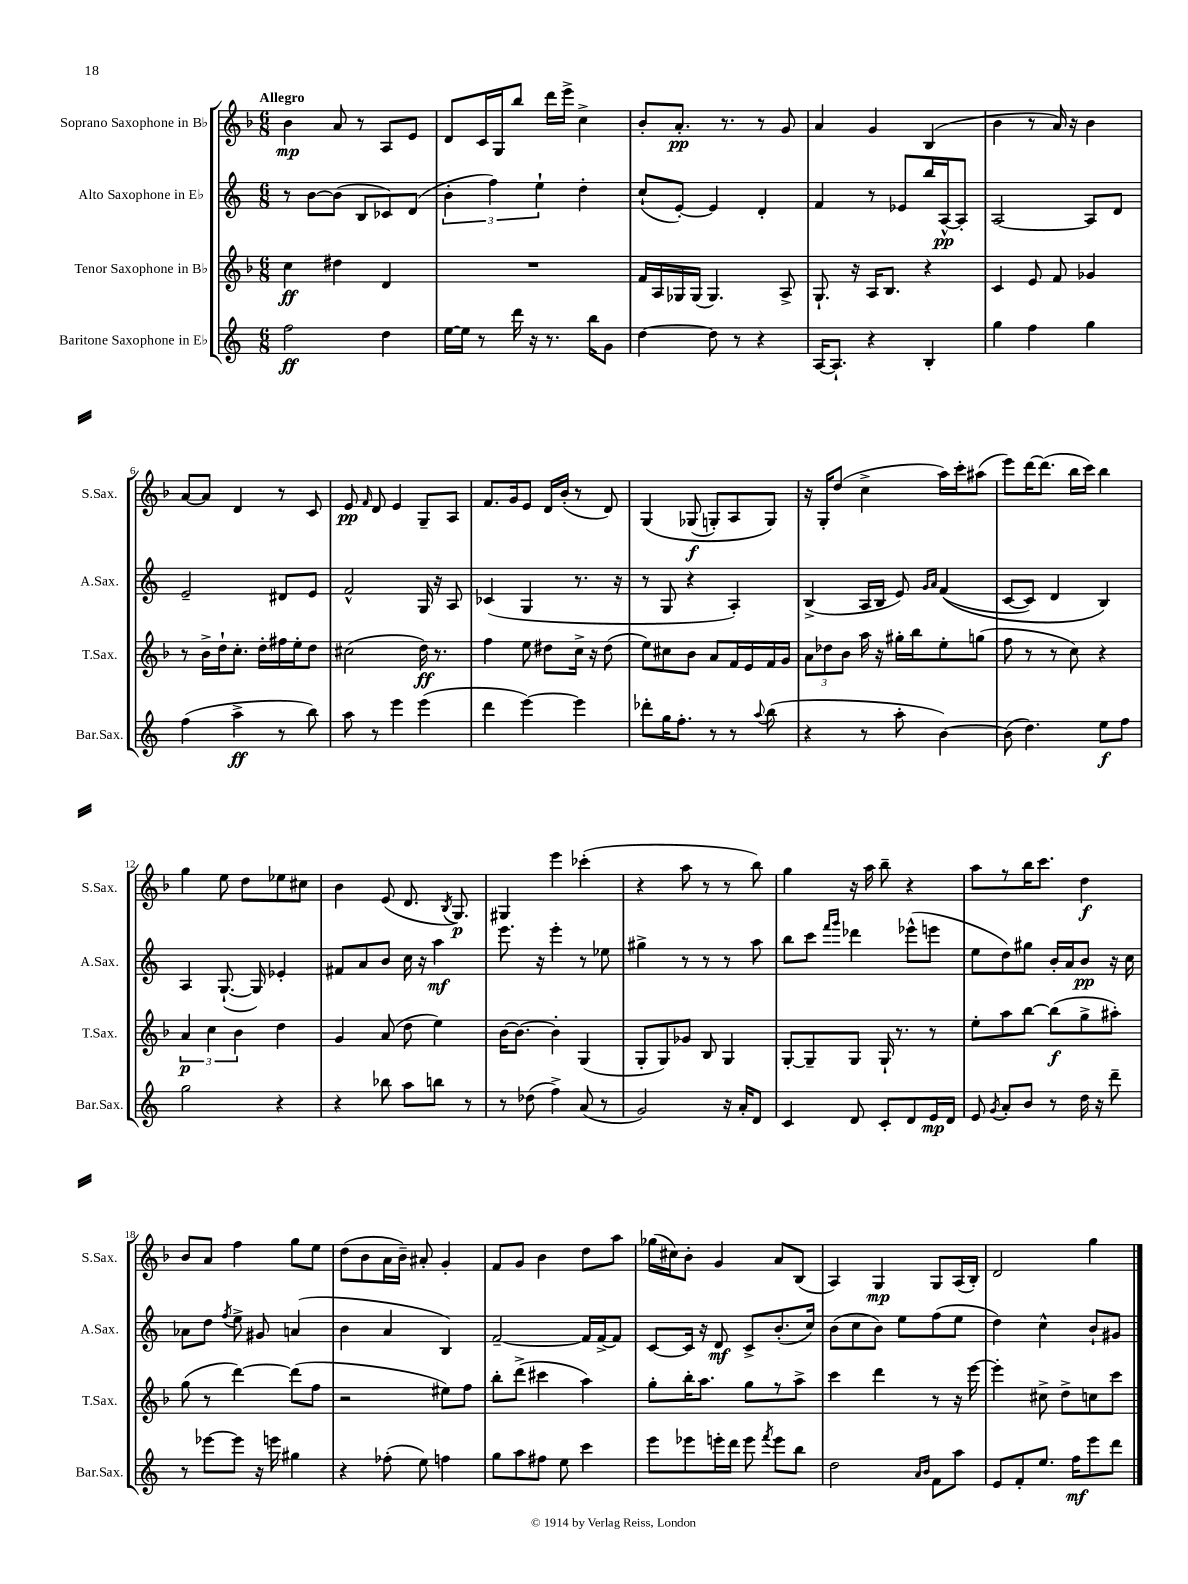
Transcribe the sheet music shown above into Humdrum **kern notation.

**kern	**dynam	**kern	**dynam	**kern	**dynam	**kern	**dynam
*part4	*part4	*part3	*part3	*part2	*part2	*part1	*part1
*staff4	*staff4	*staff3	*staff3	*staff2	*staff2	*staff1	*staff1
*I"Baritone Saxophone in E♭	*	*I"Tenor Saxophone in B♭	*	*I"Alto Saxophone in E♭	*	*I"Soprano Saxophone in B♭	*
*I'Bar.Sax.	*	*I'T.Sax.	*	*I'A.Sax.	*	*I'S.Sax.	*
*clefG2	*	*clefG2	*	*clefG2	*	*clefG2	*
*k[]	*	*k[b-]	*	*k[]	*	*k[b-]	*
*M6/8	*	*M6/8	*	*M6/8	*	*M6/8	*
=1	=1	=1	=1	=1	=1	=1	=1
!	!	!	!	!	!	!LO:TX:a:B:t=Allegro	!
2ff\	ff	4cc\	ff	8r	.	4b-\	mp
.	.	.	.	[8b\L	.	.	.
.	.	4dd#X\	.	(8b\J]	.	8a/	.
.	.	.	.	8B/L	.	8r	.
4dd\	.	4d/	.	8c-X/)	.	8A/L	.
.	.	.	.	(8d/J	.	8e/J	.
=2	=2	=2	=2	=2	=2	=2	=2
[16ee\LL	.	2.r	.	6b'\	.	8d/L	.
16ee\JJ]	.	.	.	.	.	.	.
8r	.	.	.	.	.	16c/L	.
.	.	.	.	6ff\)	.	.	.
.	.	.	.	.	.	16G/J	.
16ddd\	.	.	.	.	.	8bb-/J	.
16r	.	.	.	.	.	.	.
.	.	.	.	6ee`\	.	.	.
8.r	.	.	.	.	.	16ddd\LL	.
.	.	.	.	.	.	16eee^\JJ	.
.	.	.	.	4dd'\	.	4cc^\	.
16bb\KL	.	.	.	.	.	.	.
8g\J	.	.	.	.	.	.	.
=3	=3	=3	=3	=3	=3	=3	=3
[4dd\	.	16f/LL	.	(8cc`/L	.	8b-'/L	.
.	.	16A/	.	.	.	.	.
.	.	16G-X/	.	[8e'/J)	.	8.a'/J	pp
.	.	(16G-/JJ	.	.	.	.	.
8dd\]	.	4.G-/)	.	4e/]	.	.	.
.	.	.	.	.	.	8.r	.
8r	.	.	.	.	.	.	.
4r	.	.	.	4d'/	.	8r	.
.	.	8A^/	.	.	.	8g/	.
=4	=4	=4	=4	=4	=4	=4	=4
[16A/KL	.	8.G`/	.	4f/	.	4a/	.
8.A`/J]	.	.	.	.	.	.	.
.	.	16r	.	.	.	.	.
4r	.	16A/KL	.	8r	.	4g/	.
.	.	8.B-/J	.	.	.	.	.
.	.	.	.	8e-X/L	.	.	.
4B'/	.	4r	.	16bb/L	.	(4B-/	.
.	.	.	.	[16A^^/J	pp	.	.
.	.	.	.	8A'/J]	.	.	.
=5	=5	=5	=5	=5	=5	=5	=5
4gg\	.	4c/	.	[2A/	.	4b-\	.
4ff\	.	8e/	.	.	.	8r	.
.	.	8f/	.	.	.	16a/)	.
.	.	.	.	.	.	16r	.
4gg\	.	4g-X/	.	8A/L]	.	4b-\	.
.	.	.	.	8d/J	.	.	.
!!LO:LB:g=z
=6	=6	=6	=6	=6	=6	=6	=6
(4ff\	.	8r	.	2e~/	.	[8a/L	.
.	.	16b-^\LL	.	.	.	8a/J]	.
.	.	16dd`\J	.	.	.	.	.
4aa^\	ff	8.cc'\J	.	.	.	4d/	.
.	.	16dd'\LL	.	.	.	.	.
8r	.	16ff#X\	.	8d#X/L	.	8r	.
.	.	16ee'\J	.	.	.	.	.
8bb\)	.	8dd\J	.	8e/J	.	8c/	.
=7	=7	=7	=7	=7	=7	=7	=7
8aa\	.	(2cc#X\	.	2f^^/	.	8e/	pp
.	.	.	.	.	.	16qqf/	.
8r	.	.	.	.	.	8d/	.
4eee\	.	.	.	.	.	4e/	.
(4eee\	.	16dd\)	ff	16G/	.	8G~/L	.
.	.	8.r	.	16r	.	.	.
.	.	.	.	8A/	.	8A/J	.
=8	=8	=8	=8	=8	=8	=8	=8
4ddd\	.	4ff\	.	(4c-X/	.	8.f/L	.
.	.	.	.	.	.	16g/k	.
[4eee\)	.	8ee\	.	4G/	.	8e/J	.
.	.	8dd#X\L	.	.	.	16d/LL	.
.	.	.	.	.	.	(16b-'/JJ	.
4eee\]	.	16cc^\Jk	.	8.r	.	8r	.
.	.	16r	.	.	.	.	.
.	.	(8dd#\	.	.	.	8d/)	.
.	.	.	.	16r	.	.	.
=9	=9	=9	=9	=9	=9	=9	=9
8ddd-X'\L	.	8ee\L)	.	8r	.	(4G/	.
16gg\K	.	8cc#X\	.	8G/	.	.	.
8.ff'\J	.	.	.	.	.	.	.
.	.	8b-\J	.	4r	.	(8G-X/	f
8r	.	8a/L	.	.	.	8Gn'/L)	.
8r	.	16f/L	.	4A'/)	.	8A/	.
.	.	16e/	.	.	.	.	.
8qqaa/	.	.	.	.	.	.	.
(8bb\	.	16f/	.	.	.	8G/J)	.
.	.	16g/JJ	.	.	.	.	.
=10	=10	=10	=10	=10	=10	=10	=10
4r	.	12a\L	.	(4B^/	.	16r	.
.	.	.	.	.	.	16G'/KL	.
.	.	12dd-X\	.	.	.	.	.
.	.	.	.	.	.	(8dd/J	.
.	.	12b-\J	.	.	.	.	.
8r	.	16aa\	.	16A/LL	.	4cc^\	.
.	.	16r	.	16B/JJ	.	.	.
8aa'\	.	16gg#X'\LL	.	8e/)	.	.	.
.	.	16bb-\J	.	.	.	.	.
.	.	.	.	16qqg/LL	.	.	.
.	.	.	.	16qqa/JJ	.	.	.
[4b\)	.	8ee'\	.	((4f/	.	16aa\LL)	.
.	.	.	.	.	.	16ccc'\J	.
.	.	(8ggn\J	.	.	.	(8aa#X\J	.
=11	=11	=11	=11	=11	=11	=11	=11
(8b\]	.	8ff\	.	[8c/L	.	8eee\L)	.
4.dd\)	.	8r	.	8c/J])	.	[16ddd\K	.
.	.	.	.	.	.	(8.ddd\J]	.
.	.	8r	.	4d/	.	.	.
.	.	8cc\)	.	.	.	16bb-\LL	.
.	.	.	.	.	.	16ccc\JJ)	.
8ee\L	f	4r	.	4B/)	.	4bb-\	.
8ff\J	.	.	.	.	.	.	.
!!LO:LB:g=z
=12	=12	=12	=12	=12	=12	=12	=12
2gg\	.	6a/	p	4A/	.	4gg\	.
.	.	6cc\	.	.	.	.	.
.	.	.	.	([8.G`/	.	8ee\	.
.	.	6b-\	.	.	.	.	.
.	.	.	.	.	.	8dd\L	.
.	.	.	.	16G/])	.	.	.
4r	.	4dd\	.	4e-X'/	.	8ee-X\	.
.	.	.	.	.	.	8cc#X\J	.
=13	=13	=13	=13	=13	=13	=13	=13
4r	.	4g/	.	8f#X/L	.	4b-\	.
.	.	.	.	8a/	.	.	.
8bb-X\	.	(8a/	.	8b/J	.	(8e/	.
8aa\L	.	8dd\	.	16cc\	.	8.d/	.
.	.	.	.	16r	.	.	.
8bbn\J	.	4ee\)	.	4aa\	mf	.	.
.	.	.	.	.	.	8qB-/	.
.	.	.	.	.	.	8.G/)	p
8r	.	.	.	.	.	.	.
=14	=14	=14	=14	=14	=14	=14	=14
8r	.	[16b-\KL	.	8.eee\	.	4G#X/	.
.	.	8.b-\J_	.	.	.	.	.
(8dd-X\	.	.	.	.	.	.	.
.	.	.	.	16r	.	.	.
4ff^\)	.	4b-'\]	.	4eee'\	.	4eee\	.
(8a/	.	(4G/	.	8r	.	(4ccc-X'\	.
8r	.	.	.	8ee-X\	.	.	.
=15	=15	=15	=15	=15	=15	=15	=15
2g/)	.	8G'/L	.	4gg#X^\	.	4r	.
.	.	8G/)	.	.	.	.	.
.	.	8g-X/J	.	8r	.	8aa\	.
.	.	8B-/	.	8r	.	8r	.
16r	.	4G/	.	8r	.	8r	.
16a'/KL	.	.	.	.	.	.	.
8d/J	.	.	.	8aa\	.	8bb-\)	.
=16	=16	=16	=16	=16	=16	=16	=16
4c/	.	[8G'/L	.	8bb\L	.	4gg\	.
.	.	8G~/]	.	8ccc\J	.	.	.
.	.	.	.	16qqfff/LL	.	.	.
.	.	.	.	16qqggg/JJ	.	.	.
8d/	.	8G/J	.	4ddd-X\	.	16r	.
.	.	.	.	.	.	16aa\	.
8c'/L	.	16G`/	.	.	.	8bb-~\	.
.	.	8.r	.	.	.	.	.
8d/	.	.	.	(8eee-X^^\L	.	4r	.
16e/L	mp	8r	.	8eeen\J	.	.	.
16d/JJ	.	.	.	.	.	.	.
=17	=17	=17	=17	=17	=17	=17	=17
8e/	.	8ee'\L	.	8ee\L	.	8aa\L	.
8qg/	.	.	.	.	.	.	.
8a'/L	.	8aa\	.	8dd\)	.	8r	.
8b/J	.	[8bb-\J	.	8gg#X\J	.	16bb-\K	.
.	.	.	.	.	.	8.ccc\J	.
8r	.	(8bb-\L]	f	16b'/LL	.	.	.
.	.	.	.	16a/J	.	.	.
16dd\	.	8gg^\	.	8b/J	pp	4dd\	f
16r	.	.	.	.	.	.	.
8ddd~\	.	8aa#X'\J)	.	16r	.	.	.
.	.	.	.	16cc\	.	.	.
!!LO:LB:g=z
=18	=18	=18	=18	=18	=18	=18	=18
8r	.	(8gg\	.	8a-X\L	.	8b-/L	.
[8eee-X\L	.	8r	.	8dd\J	.	8a/J	.
.	.	.	.	8qff/	.	.	.
8eee-\J]	.	[4ddd\)	.	8ee^\	.	4ff\	.
16r	.	.	.	8g#X/	.	.	.
16eeen\	.	.	.	.	.	.	.
4gg#X\	.	(8ddd\L]	.	(4an/	.	8gg\L	.
.	.	8ff\J	.	.	.	8ee\J	.
=19	=19	=19	=19	=19	=19	=19	=19
4r	.	2r	.	4b\	.	(8dd\L	.
.	.	.	.	.	.	8b-\	.
(8ff-X'\	.	.	.	4a/	.	16a\L	.
.	.	.	.	.	.	16b-~\JJ)	.
8ee\)	.	.	.	.	.	8a#X'/	.
4ffn\	.	8ee#X\L)	.	4B/)	.	4g'/	.
.	.	8ff\J	.	.	.	.	.
=20	=20	=20	=20	=20	=20	=20	=20
8gg\L	.	8bb-'\L	.	[2f~/	.	8f/L	.
8aa\	.	(8ddd^\J	.	.	.	8g/J	.
8ff#X\J	.	4ccc#X\	.	.	.	4b-\	.
8ee\	.	.	.	.	.	.	.
4ccc\	.	4aa\)	.	16f/LL]	.	8dd\L	.
.	.	.	.	[16f^/J	.	.	.
.	.	.	.	8f/J]	.	8aa\J	.
=21	=21	=21	=21	=21	=21	=21	=21
8eee\L	.	8gg'\L	.	[8c/L	.	(16gg-X\LL	.
.	.	.	.	.	.	16cc#X\J)	.
8eee-X\	.	16bb-'\K	.	16c/Jk]	.	8b-'\J	.
.	.	8.aa\J	.	16r	.	.	.
16eeen'\L	.	.	.	8d/	mf	4g/	.
16ddd\JJ	.	.	.	.	.	.	.
8eee\	.	8gg\L	.	8c^/L	.	.	.
8qfff/	.	.	.	.	.	.	.
8eee\L	.	8r	.	(8.b'/	.	8a/L	.
8bb\J	.	8aa^\J	.	.	.	(8B-/J	.
.	.	.	.	16cc/Jk)	.	.	.
=22	=22	=22	=22	=22	=22	=22	=22
2dd\	.	4ccc\	.	(8b\L	.	4A/)	.
.	.	.	.	8cc\	.	.	.
.	.	4ddd\	.	8b\J)	.	4G/	mp
.	.	.	.	8ee\L	.	.	.
16qqa/LL	.	.	.	.	.	.	.
16qqb/JJ	.	.	.	.	.	.	.
8f\L	.	8r	.	(8ff\	.	8G/L	.
8aa\J	.	16r	.	8ee\J	.	(16A/L	.
.	.	[16eee\	.	.	.	16B-'/JJ)	.
=23	=23	=23	=23	=23	=23	=23	=23
8e/L	.	4eee'\]	.	4dd\)	.	2d/	.
8f'/	.	.	.	.	.	.	.
8.ee/J	.	8cc#X^\	.	4cc^^\	.	.	.
.	.	8dd^\L	.	.	.	.	.
16ff\KL	mf	.	.	.	.	.	.
8eee\	.	8ccn\	.	8b`/L	.	4gg\	.
8ddd\J	.	8ccc\J	.	8g#X/J	.	.	.
==	==	==	==	==	==	==	==
*-	*-	*-	*-	*-	*-	*-	*-
